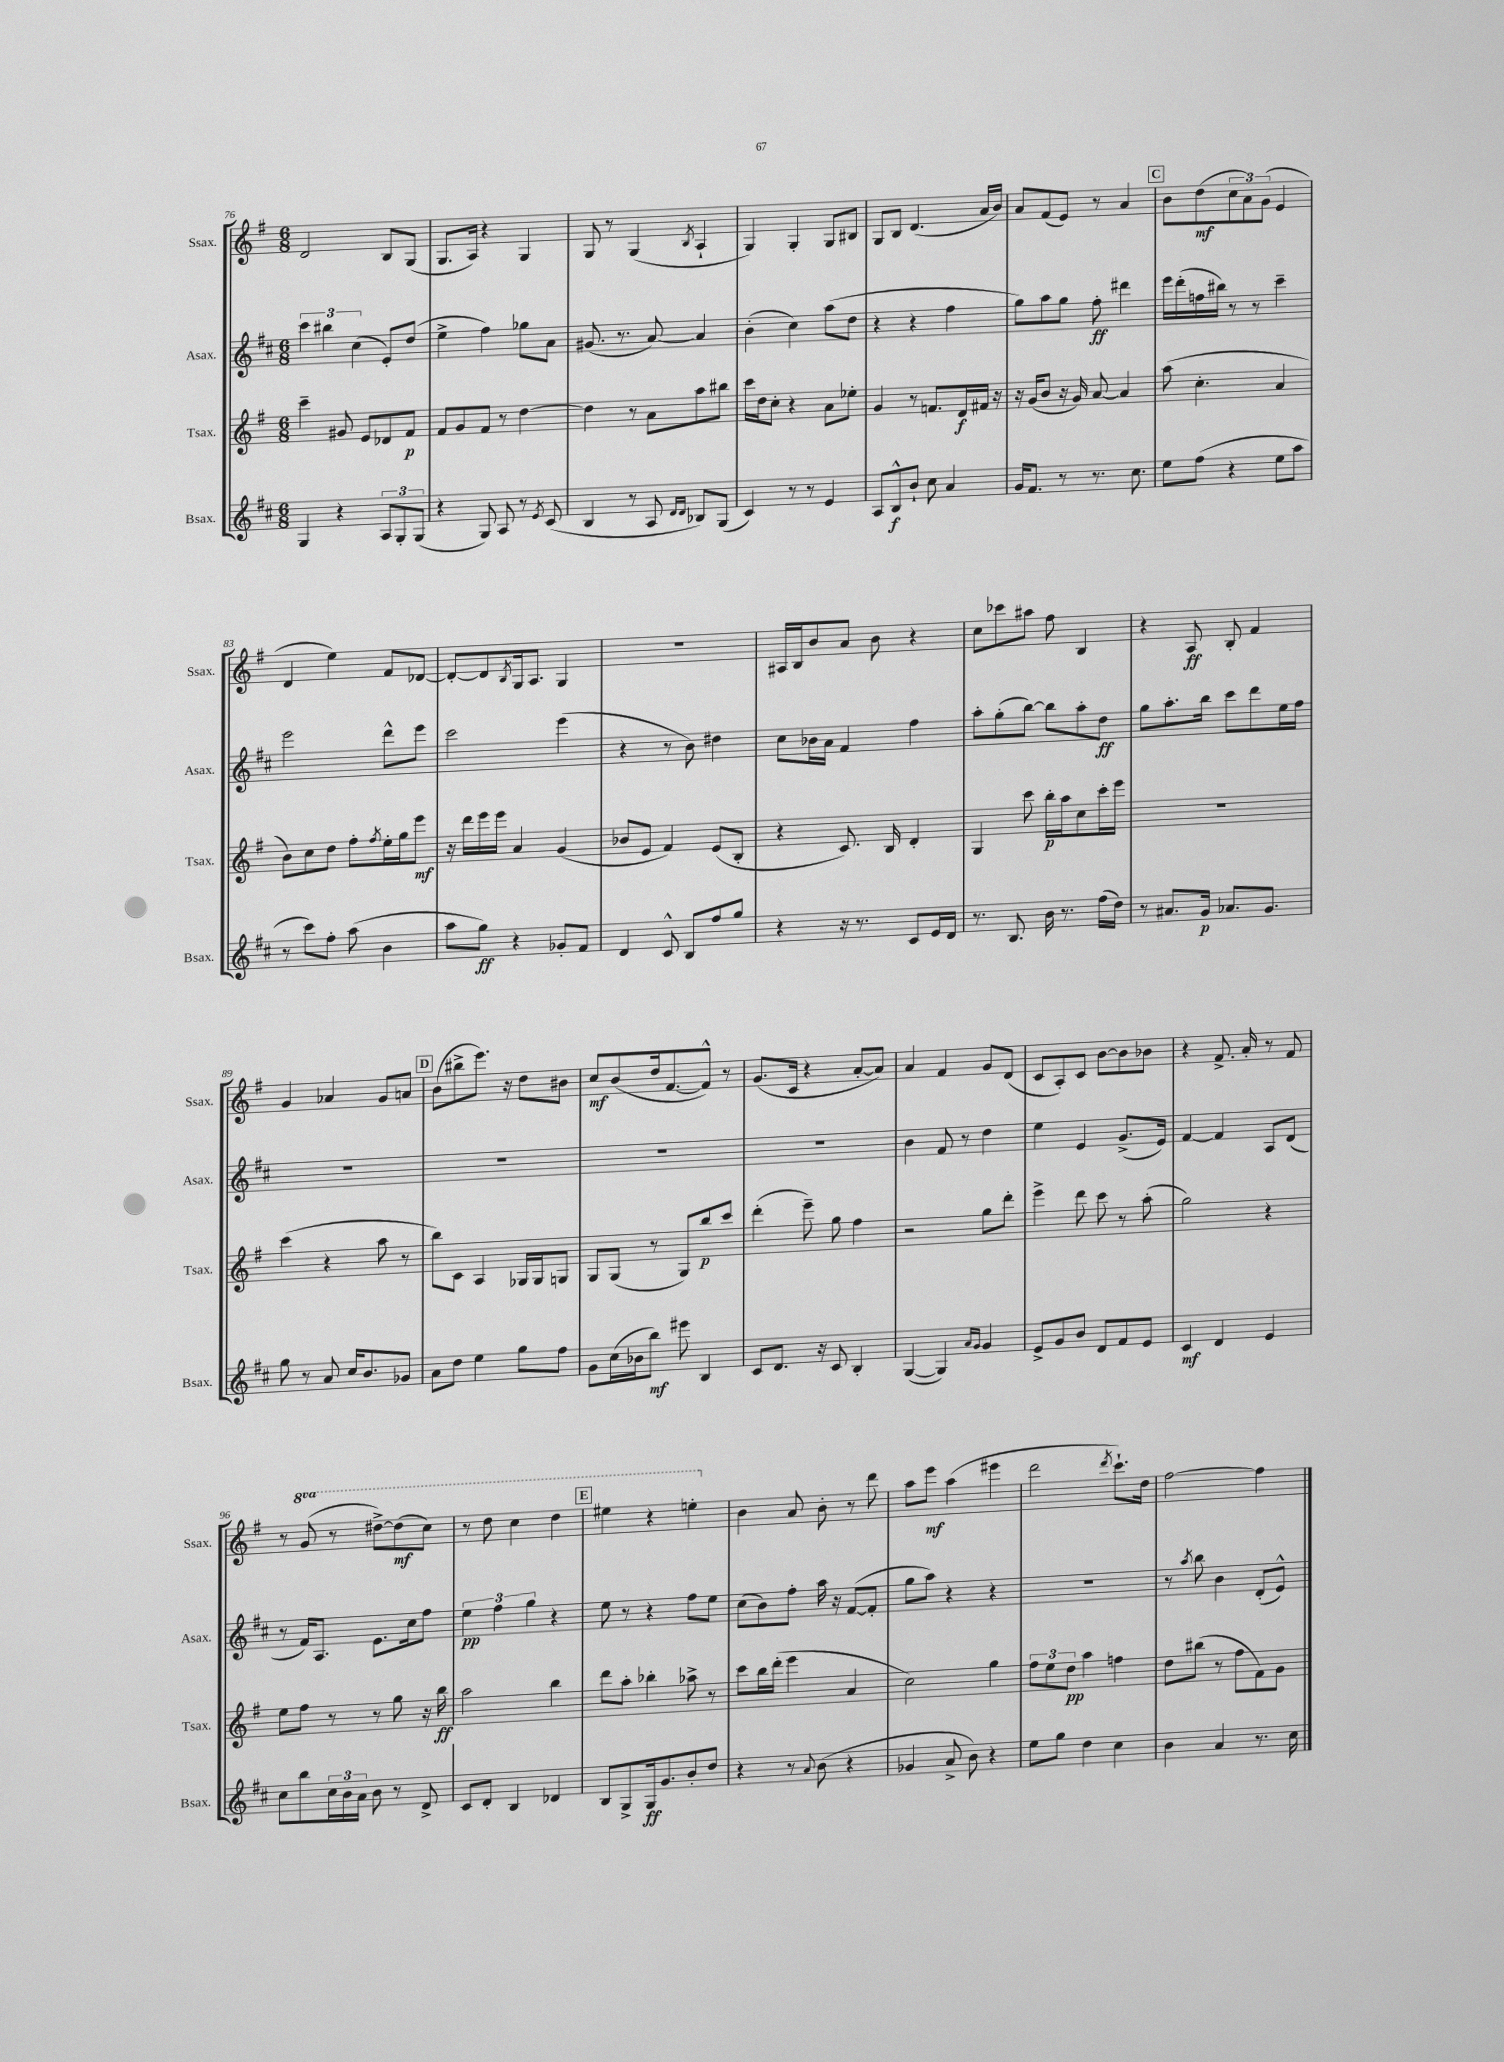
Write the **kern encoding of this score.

**kern	**kern	**kern	**kern
*staff4	*staff3	*staff2	*staff1
*clefG2	*clefG2	*clefG2	*clefG2
*k[f#c#]	*k[f#]	*k[f#c#]	*k[f#]
*M6/8	*M6/8	*M6/8	*M6/8
4G	4ccc~	6ccc#	2d
.	.	6bb#	.
4r	8g#	.	.
.	.	(6cc#	.
.	8e	.	.
12A	8d-	8e')	8B
12G'	.	.	.
.	8f#	(8dd	(8G
(12G	.	.	.
=	=	=	=
4r	8f#	4ee^	8.G
.	8g	.	.
.	.	.	16A)
8G)	8f#	4ff#)	4r
8A	8r	.	.
8r	[4dd	8gg-	4G
8qe	.	.	.
(8c#	.	8a	.
=	=	=	=
4B	4dd]	(8.g#	8G
.	.	.	8r
.	.	8.r	.
8r	8r	.	(4G
8A	8a	[8a)	.
16qqd	.	.	.
16qqd	.	.	8qB
8B-)	8aa	4a]	4A`
(8G	8bb#	.	.
=	=	=	=
4c#)	16ccc	(4b'	4G)
.	16dd	.	.
.	8cc'	.	.
8r	4r	4cc#)	4G'
8r	.	.	.
4e	8a	(8aa	8G
.	8ee-'	8dd	8B#
=	=	=	=
8A	4g	4r	8G
8B^^	.	.	8B
8b`	8r	4r	(4.d
8cc#	8.f	.	.
4a	.	4ff#	.
.	16d	.	.
.	16f#	.	16a
.	16r	.	16b)
=	=	=	=
16g	16r	8gg)	8a
8.f#	(16g	.	.
.	8b	8aa	(8f#
8r	16r	8gg	8e)
.	16g)	.	.
8.r	[8a	8ff#'	8r
.	4a]	4ddd#	4a
8.cc#	.	.	.
=	=	=	=
8ee	(8aa	16eee	8b
.	.	(16ddd'	.
(8ff#	4.cc'	16ff	(8dd
.	.	16bb#)	.
4r	.	8r	12cc
.	.	.	12a)
.	.	8r	.
.	.	.	(12g
8ee	4a	4ccc#~	4e
8aa	.	.	.
=	=	=	=
8r	8b)	2eee	4d
8ccc#)	8cc	.	.
8ff#'	8dd	.	4ee)
(8aa	8ff#'	.	.
.	8qff#	.	.
4b	16ee'	8ddd^^	8f#
.	16gg	.	.
.	8eee	8eee	[8d-
=	=	=	=
8aa	16r	2ccc#	8d-'_
.	16ddd	.	.
8gg)	16eee	.	8d-]
.	16eee	.	.
.	.	.	8qB
4r	4a	.	16G
.	.	.	8.A
8g-'	(4g	(4eee	4G
8f#	.	.	.
=	=	=	=
4d	8b-	4r	2.r
.	8e	.	.
8c#^^	4f#)	8r	.
8B	.	8b)	.
8ff#	(8e	4dd#	.
8gg	8B'	.	.
=	=	=	=
4r	4r	8cc#	16A#
.	.	.	16B
.	.	16b-	8b
.	.	16a	.
16r	8.c)	4f#	8a
8.r	.	.	.
.	.	.	8b
.	16B	.	.
8c#	4d'	4ff#	4r
16e	.	.	.
16d	.	.	.
=	=	=	=
8.r	4G	8aa'	8cc
.	.	(8gg'	8ccc-
8.B	.	.	.
.	8ccc	[8bb)	8aa#
16b	16bb'	8bb]	8ff#
8.r	16aa	.	.
.	8cc	8aa'	4B
(16ff#	16ccc'	8dd	.
16dd)	16eee	.	.
=	=	=	=
8r	2.r	8gg	4r
8.a#	.	8.aa'	.
.	.	.	8A
16g	.	16bb	.
8.a-	.	8ccc#	8B'
.	.	8ddd	4f#
8.g	.	.	.
.	.	16ee	.
.	.	16ff#	.
=	=	=	=
8gg	(4ccc	2.r	4g
8r	.	.	.
8a	4r	.	4a-
16cc#	.	.	.
8.b	.	.	.
.	8aa	.	8g
8g-	8r	.	8a
=	=	=	=
8a	8bb)	2.r	(8b
8dd	8c	.	8bb#^
4ee	4A	.	8.eee)
.	.	.	16r
8gg	16G-	.	8dd
.	16G-	.	.
8ff#	8G	.	8b#
=	=	=	=
8g	8G	2.r	8cc
(16cc#	(8G	.	(8b
16b-	.	.	.
8bb)	8r	.	16dd
.	.	.	[8.f#
8eee#	8G)	.	.
4B	8bb	.	8f#^^])
.	8ccc	.	8r
=	=	=	=
8c#	(4ddd'	2.r	(8.g
8.d	.	.	.
.	.	.	16c
.	8eee~)	.	4r
16r	.	.	.
8c#	8gg	.	.
4B'	4ff#	.	[8a'
.	.	.	8a])
=	=	=	=
([4G	2r	4b	4a
4G])	.	8f#	4f#
.	.	8r	.
16qqa	.	.	.
16qqg	.	.	.
4g	8gg	4dd	8g
.	8ddd'	.	(8d
=	=	=	=
8e^	4eee^	4ee	8c
8g	.	.	8A')
8b	8ddd	4e	8c
8d	8ccc	.	[8b
8f#	8r	(8.g^	8b]
8e	(8aa'	.	8b-
.	.	16e)	.
=	=	=	=
4c#	2gg)	[4f#	4r
4d	.	4f#]	8.f#^
.	.	.	16a'
4e	4r	8A	8r
.	.	(8d	8f#
=	=	=	=
8cc#	8ee	8r	8r
8bb	8ff#	16f#)	(8gg
.	.	8.A	.
24cc#	8r	.	8r
24b	.	.	.
24a	.	.	.
8b	8r	8.e	[8ddd#^)
8r	8gg	.	(8ddd#]
.	.	16cc#	.
8d^	16r	8ff#	8ccc)
.	16bb	.	.
=	=	=	=
8c#	2aa	6ee	8r
8d'	.	.	8ddd
.	.	6ff#	.
4B	.	.	4ccc
.	.	6gg	.
4d-	4bb	4r	4ddd
=	=	=	=
8B	8ddd	8ee	4eee#
8G^	8aa'	8r	.
16G	4bb-'	4r	4r
8.g	.	.	.
8b'	8aa-^	8ff#	4eee'
8dd	8r	8ee	.
=	=	=	=
4r	8ccc	(8cc#	4b
.	16bb	8b)	.
.	(16ddd'	.	.
8r	4eee	8ff#'	8a
8qqa	.	.	.
(8b	.	16aa	8b'
.	.	16r	.
4r	4a	([8f#	8r
.	.	8f#']	8ddd
=	=	=	=
4g-	2cc)	8gg	8aa
.	.	8aa)	8eee
8a^	.	4r	(4aa
8b)	.	.	.
4r	4gg	4r	4eee#
=	=	=	=
8ee	12ff#	2.r	2ddd
.	12ee	.	.
8gg	.	.	.
.	12dd	.	.
4dd	4aa	.	.
.	.	.	8qddd
4cc#	4ff	.	8.ccc`)
.	.	.	16dd
=	=	=	=
4b	8dd	8r	[2ff#
.	.	8qaa	.
.	(8bb#	8bb	.
4a	8r	4b	.
.	8ff#	.	.
8.r	8f#)	(8d'	4ff#]
.	8g	8e^^)	.
16cc#	.	.	.
==	==	==	==
*-	*-	*-	*-
